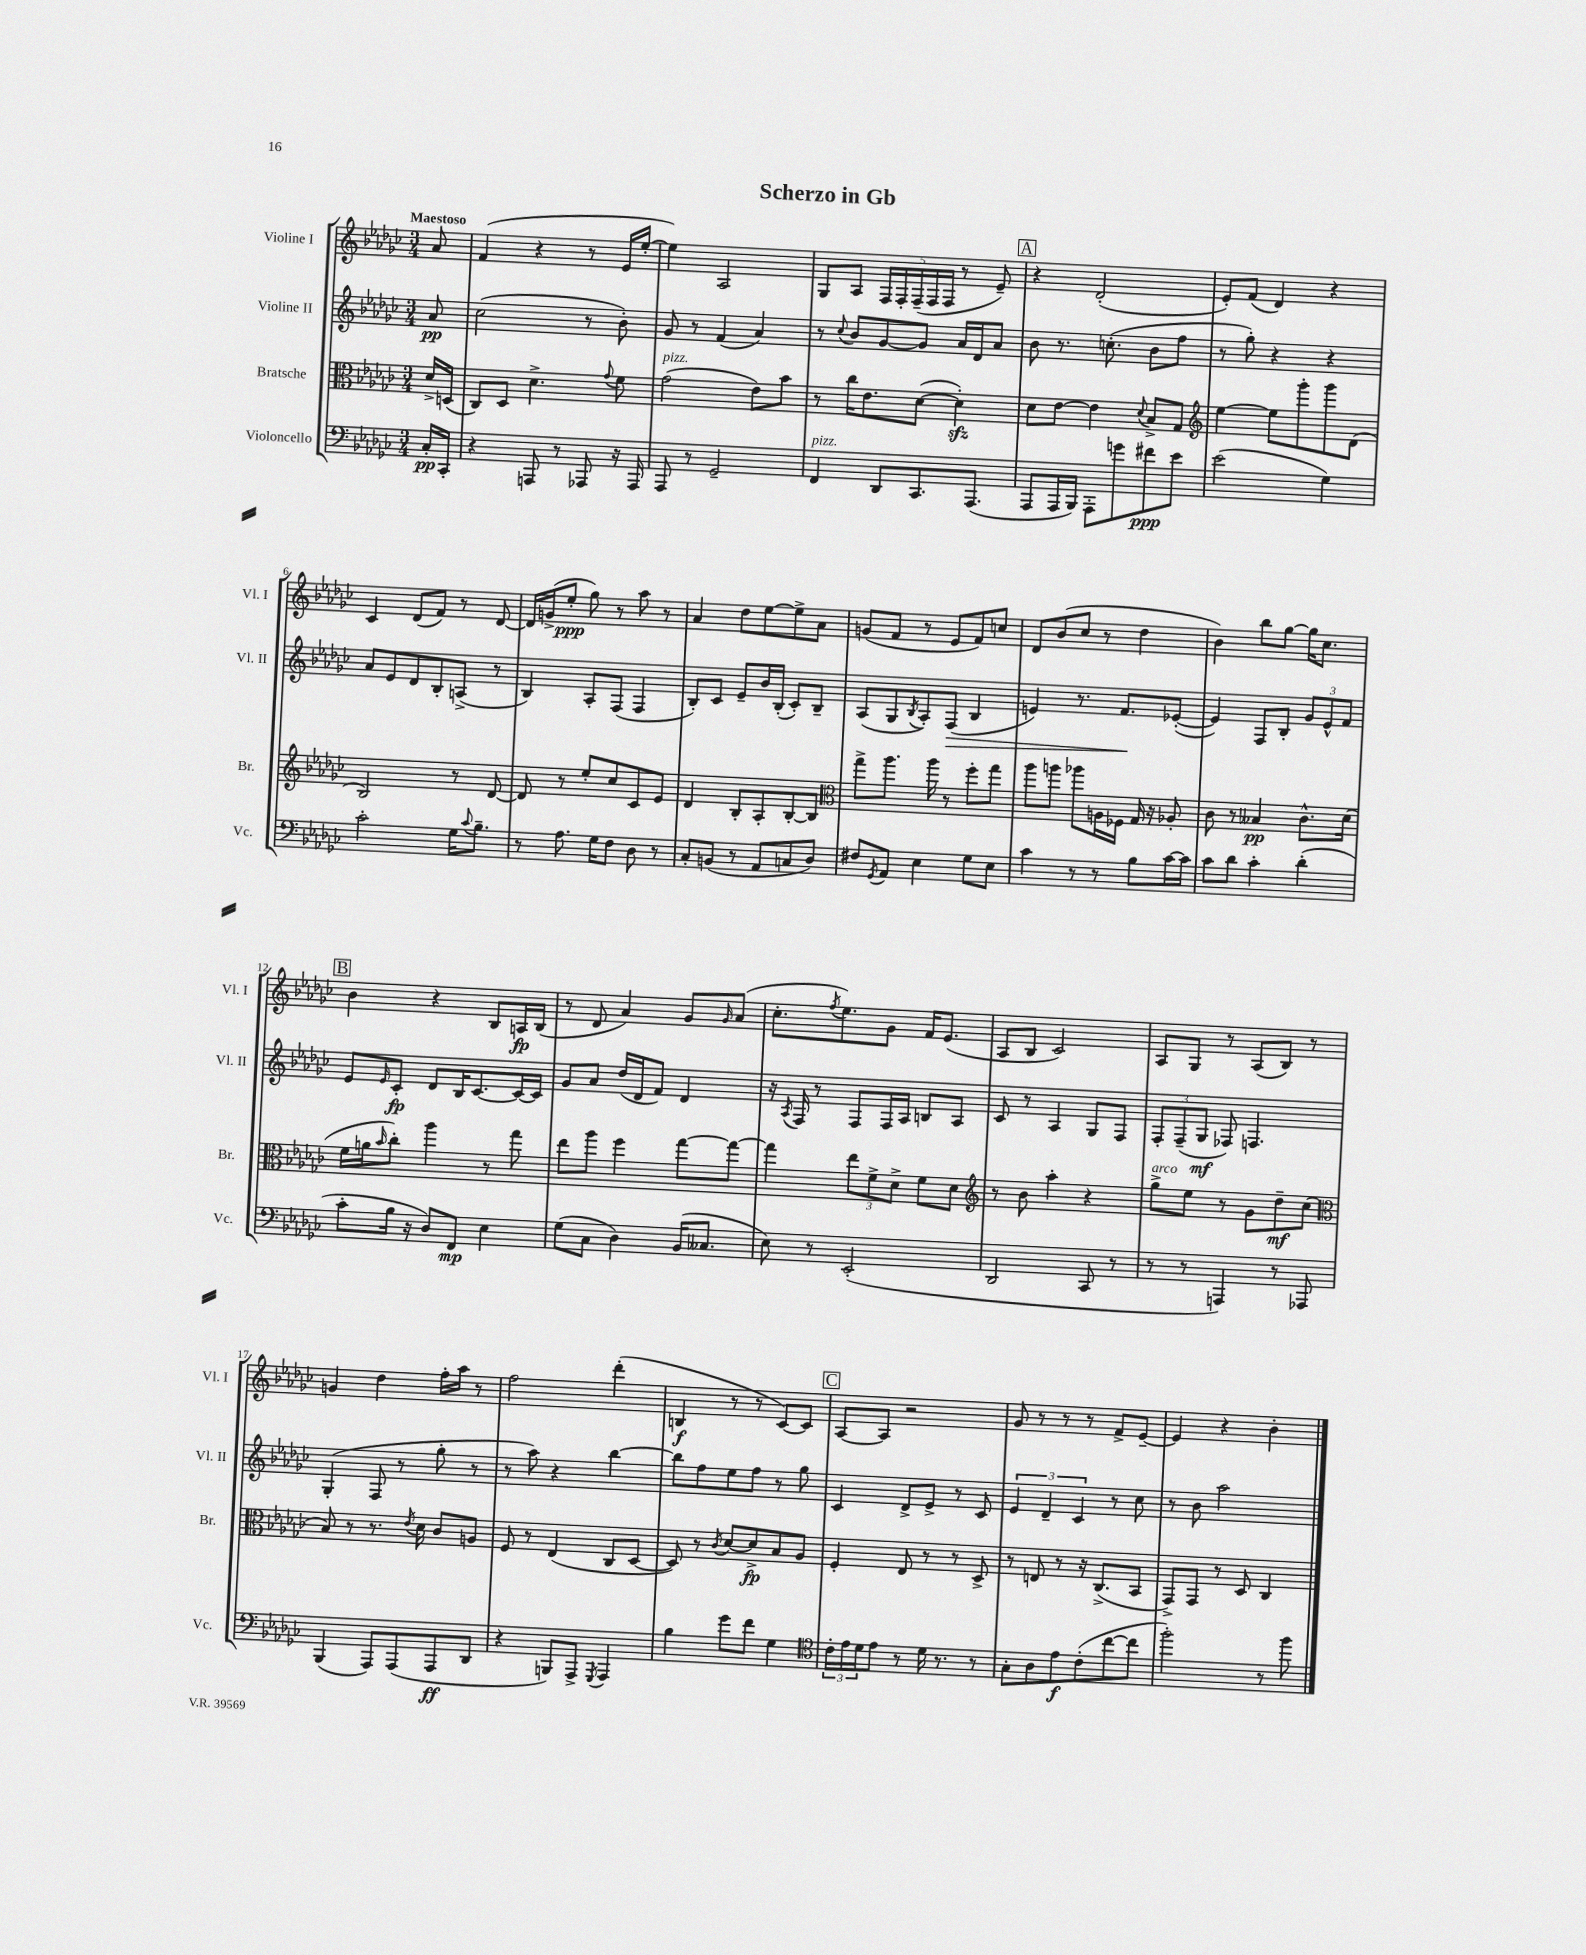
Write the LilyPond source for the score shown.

\header { title = "Scherzo in Gb" }
<<
\new StaffGroup <<
\new Staff = "s0" \with { instrumentName = "Violine I" shortInstrumentName = "Vl. I" } {
    \clef treble \key ges \major \numericTimeSignature \time 3/4 \partial 8 \tempo "Maestoso"
    aes'8 |
    f'4( r4 r8 ees'16 ees''16~-. |
    ees''4) aes2 |
    ges8 aes8 \tuplet 5/4 { f16 f16-. f16--( f16 f16 } r8 ees'8--) |
    \mark \markup { \box "A" } r4 des'2-.( |
    ees'8-.) f'8( des'4) r4 |
    ces'4 des'8( f'8) r8 des'8~ |
    des'16 g'16->( ees''8-.\ppp ges''8) r8 aes''8 r8 |
    aes'4 des''8 ees''8~ ees''8-> aes'8 |
    g'8( f'8 r8 ees'8 f'8) c''8 |
    des'8 bes'8( ces''8 r8 des''4 |
    bes'4) bes''8 ges''8~ ges''16 ces''8. |
    \mark \markup { \box "B" } bes'4 r4 bes8 a16\fp bes16( |
    r8 des'8 aes'4) ges'8 \grace { ges'16 } aes'8( |
    ces''8.-. \acciaccatura { f''8 } ees''8.) ges'8 f'16 ees'8.( |
    aes8 bes8 ces'2) |
    aes8 ges8 r8 aes8( bes8) r8 |
    g'4 des''4 f''16-. aes''16 r8 |
    f''2 des'''4-.( |
    b4\f r8 r8 ces'8~) ces'8 |
    \mark \markup { \box "C" } aes8~ aes8 r2 |
    ges'8 r8 r8 r8 f'8-> ees'8~-- |
    ees'4 r4 bes'4-. \bar "|." |
}
\new Staff = "s1" \with { instrumentName = "Violine II" shortInstrumentName = "Vl. II" } {
    \clef treble \key ges \major \numericTimeSignature \time 3/4 \partial 8
    aes'8\pp |
    ces''2( r8 bes'8-.) |
    ges'8 r8 f'4( aes'4) |
    r8 \appoggiatura { ces''8 } bes'8 ges'8~ ges'8 aes'16 des'16 aes'8 |
    \mark \markup { \box "A" } bes'8 r8. c''8.-.( bes'8 f''8 |
    r8 ges''8-.) r4 r4 |
    aes'8 ees'8 des'8 bes8-. a8->( r8 |
    bes4) aes8-. f8( f4 |
    bes8-.) ces'8 ees'8-- bes'16 bes16-.( ces'8-.) bes8-- |
    aes8( ges8 \acciaccatura { bes8 } aes8-.) f8\>( bes4 |
    e'4) r8. f'8.\! ees'8~-.( |
    ees'4) f8 bes8-. \tuplet 3/2 { ges'8 ees'8-^ f'8 } |
    \mark \markup { \box "B" } ees'8 \grace { ees'16 } ces'8-.\fp des'8 bes16 ces'8.~ ces'16~ ces'16 |
    ges'8 aes'8 des''16( des'16 f'8) des'4 |
    r16 \acciaccatura { aes8 } f16 r8 f8 f16 aes16 b8 aes8 |
    ces'8 r8 aes4 ges8 f8 |
    \tuplet 3/2 { f8-. f8--( ges8\mf } fes8) f4. |
    ges4-.( f8 r8 ges''8-. r8 |
    r8 aes''8) r4 bes''4~ |
    bes''8 f''8 ees''8 f''8 r8 ges''8 |
    \mark \markup { \box "C" } ces'4 des'8-> ees'8-> r8 ces'8 |
    \tuplet 3/2 { ees'4 des'4-- ces'4 } r8 ces''8 |
    r8 bes'8 aes''2 \bar "|." |
}
\new Staff = "s2" \with { instrumentName = "Bratsche" shortInstrumentName = "Br." } {
    \clef alto \key ges \major \numericTimeSignature \time 3/4 \partial 8
    des'16-> d16( |
    ces8) des8 des'4.-> \appoggiatura { ges'8 } f'8 |
    ges'2^\markup { \italic "pizz." }( ees'8) bes'8 |
    r8 ces''16 ees'8. des'8~( des'4-.\sfz) |
    \mark \markup { \box "A" } des'8 ees'8~ ees'4 \appoggiatura { des'8 } bes8-> ges8 |
    \clef treble ees''4~ ees''8 ges'''8-. ges'''8 des'8( |
    bes2) r8 des'8~ |
    des'8 r8 ees''8-. ces''8 ces'8 ees'8 |
    des'4 bes8-. aes8-. bes8~-. bes8 |
    \clef alto ges''8-> aes''8. aes''16 r8 f''8-. ges''8 |
    aes''8 a''8 aes''8 a16 fes16 ges16 r16 aes8-. |
    ces'8 r8 beses4\pp ces'8.-^ des'16( |
    \mark \markup { \box "B" } f'16 a'16 \grace { bes'16 } ces''8-.) aes''4 r8 ges''8 |
    ees''8 aes''8 f''4 ges''8~ ges''8~ |
    ges''4 \tuplet 3/2 { ees''8 f'8-> des'8-> } f'8 des'8 |
    \clef treble r8 bes'8 aes''4-. r4 |
    ges''8->^\markup { \italic "arco" } ees''8 r8 ges'8 des''8--\mf ces''8( |
    \clef alto bes8) r8 r8. \acciaccatura { ees'8 } des'16 ces'8 a8 |
    f8 r8 ees4( ces8 des8~ |
    des8) r8 \acciaccatura { ces'8 } des'8~ des'8->\fp bes8 aes8 |
    \mark \markup { \box "C" } f4-. ees8 r8 r8 des8-> |
    r8 e8 r8 r16 ces8.->( bes,8 |
    ges,8->) ges,8 r8 des8 ces4 \bar "|." |
}
\new Staff = "s3" \with { instrumentName = "Violoncello" shortInstrumentName = "Vc." } {
    \clef bass \key ges \major \numericTimeSignature \time 3/4 \partial 8
    ces16-.\pp ces,16-. |
    r4 a,,8 r8 aes,,8 r16 aes,,16 |
    aes,,8 r8 ges,2-- |
    f,4^\markup { \italic "pizz." } des,8 ces,8. aes,,8.( |
    \mark \markup { \box "A" } aes,,8 aes,,16 bes,,16) aes,,8-. g'8 fis'8\ppp ees'8 |
    ees'2( ges4) |
    ces'2-. ges16 \appoggiatura { ces'8 } bes8.-- |
    r8 aes8. ges16 f8 des8 r8 |
    ces8-. b,8( r8 aes,8 c8 des8) |
    fis8 \acciaccatura { ges,8 } aes,8 ees4 ges8 ees8 |
    ces'4 r8 r8 bes8 ces'16~ ces'16 |
    ces'8 des'8 ces'4-. des'4-.( |
    \mark \markup { \box "B" } ces'8-. bes16 r16 des8) f,8\mp ees4 |
    ges8( ces8 des4) bes,16( ceses8. |
    ees8) r8 ees,2-.( |
    des,2 ces,8 r8 |
    r8 r8 a,,4) r8 aes,,8 |
    bes,,4( aes,,8) aes,,8( aes,,8\ff des,8 |
    r4 b,,8) aes,,8-> \acciaccatura { ges,,8 } aes,,4 |
    bes4 ges'8 f'8 ges4 |
    \mark \markup { \box "C" } \clef tenor \tuplet 3/2 { ces'16-. ees'16 des'16 } ees'8 r8 des'16 r8. r8 |
    ges8-. aes8 ees'8\f ces'8-.( ces''8~ ces''8 |
    f''2-.) r8 f''8 \bar "|." |
}
>>
>>
